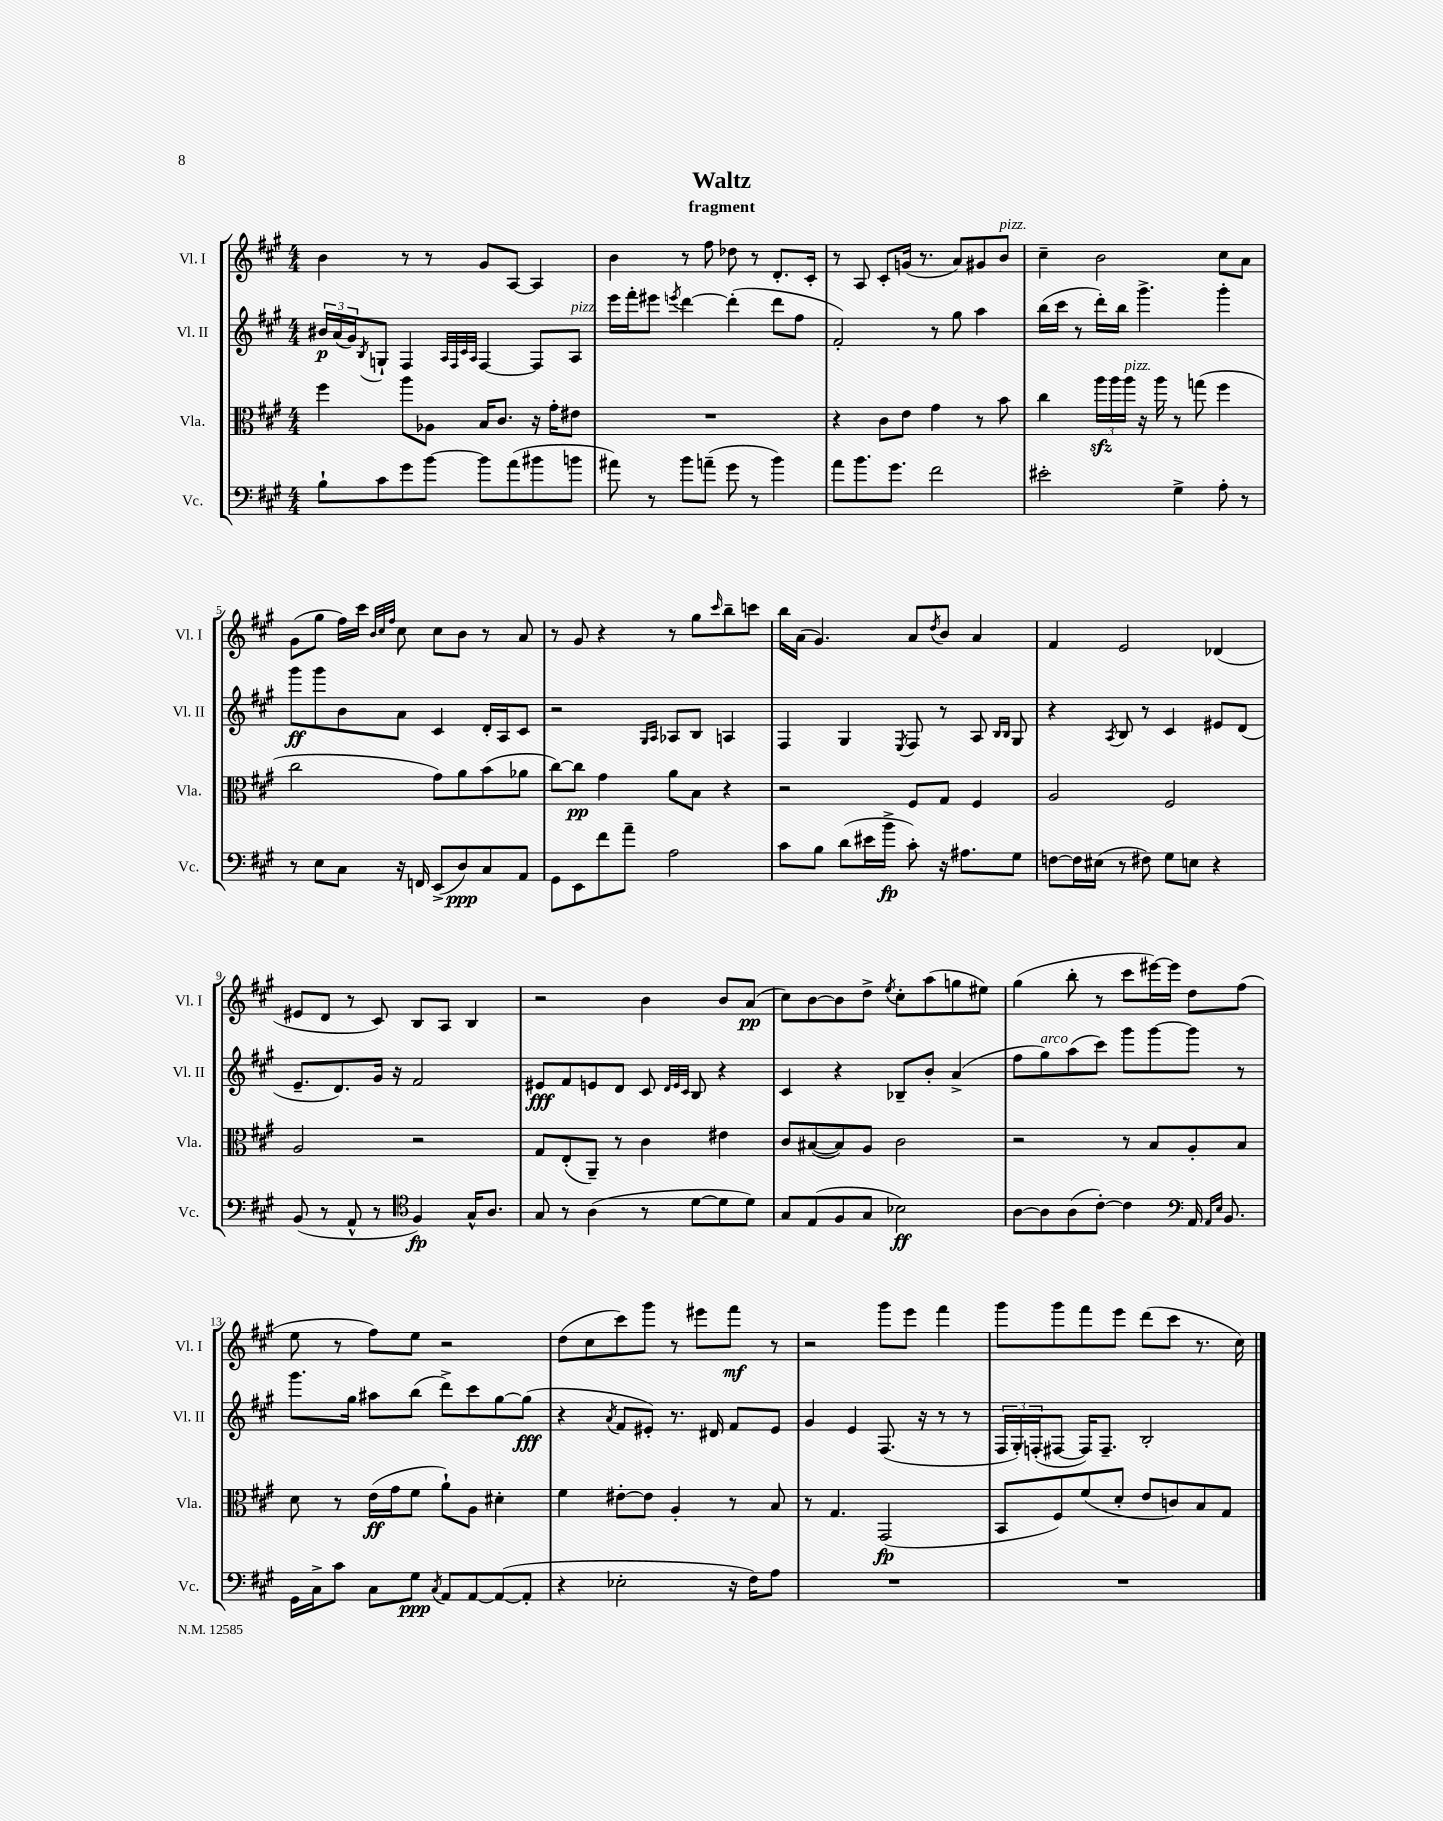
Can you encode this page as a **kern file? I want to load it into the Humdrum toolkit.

**kern	**kern	**kern	**kern
*staff4	*staff3	*staff2	*staff1
*clefF4	*clefC3	*clefG2	*clefG2
*k[f#c#g#]	*k[f#c#g#]	*k[f#c#g#]	*k[f#c#g#]
*M4/4	*M4/4	*M4/4	*M4/4
8B`	4ff#	24b#	4b
.	.	(24a	.
.	.	24g#)	.
.	.	8qB	.
8c#	.	8G`	.
8g#	8aa	4F#	8r
[8b	8A-	.	8r
.	.	32qqA	.
.	.	32qqF#	.
.	.	32qqc#	.
.	.	32qqA	.
8b]	16B	[4F#	8g#
.	8.c#	.	.
(8a	.	.	[8A
8b#	16r	8F#]	4A]
.	16g#'	.	.
8b	8e#	8A	.
=	=	=	=
8a#)	1r	16eee	4b
.	.	16fff#'	.
8r	.	8eee#	.
.	.	8qeee	.
8b	.	[4ddd	8r
(8a~	.	.	8ff#
8g#	.	(4ddd']	8dd-
8r	.	.	8r
4b)	.	8ddd	8.d'
.	.	8ff#	.
.	.	.	16c#'
=	=	=	=
8a	4r	2f#')	8r
8.b	.	.	8A
.	8c#	.	8c#'
8.g#	.	.	.
.	8e	.	(16g
.	.	.	8.r
2f#	4g#	8r	.
.	.	8gg#	8a)
.	8r	4aa	8g#
.	8b	.	8b
=	=	=	=
2e#'	4cc#	(16bb	4cc#~
.	.	16ccc#	.
.	.	8r	.
.	24aa	16ddd')	2b
.	24aa	.	.
.	.	16bb	.
.	24aa	.	.
.	16r	4.ggg#^	.
.	16aa	.	.
4G#^	8r	.	.
.	(8gg	.	.
8A'	4ff#	4ggg#'	8cc#
8r	.	.	8a
=	=	=	=
8r	2cc#	8ggg#	(8g#
8E	.	8ggg#	8gg#
8C#	.	8b	16ff#)
.	.	.	16ccc#
.	.	.	32qqb
.	.	.	32qqcc#
.	.	.	32qqff#
16r	.	8a	8cc#
16FF	.	.	.
(8EE^	8g#)	4c#	8cc#
8D)	8a	.	8b
8C#	(8b	16d'	8r
.	.	16A	.
8AA	8a-	8c#	8a
=	=	=	=
8GG#	[8cc#)	2r	8r
8EE	8cc#]	.	8g#
8f#	4g#	.	4r
8a~	.	.	.
.	.	16qqG#	.
.	.	16qqA	.
2A	8a	8A-	8r
.	8B	8B	8gg#
.	.	.	16qqccc#
.	4r	4A	8bb~
.	.	.	8ccc
=	=	=	=
8c#	2r	4F#	16bb
.	.	.	(16a
8B	.	.	4.g#)
(8d	.	4G#	.
16e#	.	.	.
16b^	.	.	.
.	.	8qE	.
8c#')	8F#	8F#	8a
.	.	.	8qdd
16r	8G#	8r	8b
8.A#	.	.	.
.	4F#	8A	4a
.	.	16qqB	.
.	.	16qqB	.
8G#	.	8G#	.
=	=	=	=
[8F	2A	4r	4f#
16F]	.	.	.
(16E#	.	.	.
.	.	8qA	.
8r	.	8B	2e
8F#)	.	8r	.
8G#	2F#	4c#	.
8E	.	.	.
4r	.	8e#	(4d-
.	.	(8d	.
=	=	=	=
(8BB	2A	8.e~	8e#
8r	.	.	8d
.	.	8.d)	.
8AA^^	.	.	8r
8r	.	16g#	8c#)
.	.	16r	.
*clefC4	*	*	*
4F#)	2r	2f#	8B
.	.	.	8A
16G#^^	.	.	4B
8.A	.	.	.
=	=	=	=
8G#	8G#	8e#	2r
8r	(8E'	8f#	.
(4A	8AA~)	8e	.
.	8r	8d	.
8r	4c#	8c#	4b
.	.	32qqd	.
.	.	32qqe	.
.	.	32qqc#	.
[8d	.	8B	.
8d]	4e#	4r	8b
8d)	.	.	(8a
=	=	=	=
8G#	8c#	4c#	8cc#)
(8E	([8B#	.	[8b
8F#	8B#])	4r	8b]
8G#	8A	.	8dd^
.	.	.	8qee
2B-)	2c#	8B-~	8cc#'
.	.	8b'	(8aa
.	.	(4a^	8gg
.	.	.	8ee#)
=	=	=	=
[8A	2r	8ff#	(4gg#
8A]	.	8gg#)	.
(8A	.	(8aa	8bb'
[8c#')	.	8ccc#)	8r
4c#]	8r	8ggg#	8ccc#
.	8B	[8ggg#	[16eee#)
.	.	.	16eee#]
*clefF4	*	*	*
16AA	8A'	8ggg#]	8dd
16qqAA	.	.	.
16qqE	.	.	.
8.BB	.	.	.
.	8B	8r	(8ff#
=	=	=	=
16GG#	8d	8.ggg#	8ee
16C#^	.	.	.
8c#	8r	.	8r
.	.	16gg#	.
8C#	(16e	8aa#	8ff#)
.	16g#	.	.
8G#	8f#	(8bb	8ee
8qC#	.	.	.
8AA	8a`)	8ddd^)	2r
[8AA	8A	8ccc#	.
(8AA_	4d#'	[8gg#	.
8AA']	.	(8gg#]	.
=	=	=	=
4r	4f#	4r	(8dd
.	.	.	8cc#
.	.	8qa	.
2E-'	[8e#'	8f#	8ccc#)
.	8e#]	8e#')	8ggg#
.	4A'	8.r	8r
.	.	.	8eee#
.	.	16d#	.
16r	8r	8f#	8fff#
16F#)	.	.	.
8A	8B	8e#	8r
=	=	=	=
1r	8r	4g#	2r
.	4.G#	.	.
.	.	4e	.
.	(2GG#	(8.F#	8ggg#
.	.	.	8eee
.	.	16r	.
.	.	8r	4fff#
.	.	8r	.
=	=	=	=
1r	8BB	24F#	8ggg#
.	.	24G#')	.
.	.	(24F'	.
.	8F#)	[8F#	8ggg#
.	(8f#	16F#])	8fff#
.	.	8.F#~	.
.	8d'	.	8eee
.	8e	2B'	(8ddd
.	8c)	.	8ccc#
.	8B	.	8.r
.	8G#	.	.
.	.	.	16cc#)
==	==	==	==
*-	*-	*-	*-
